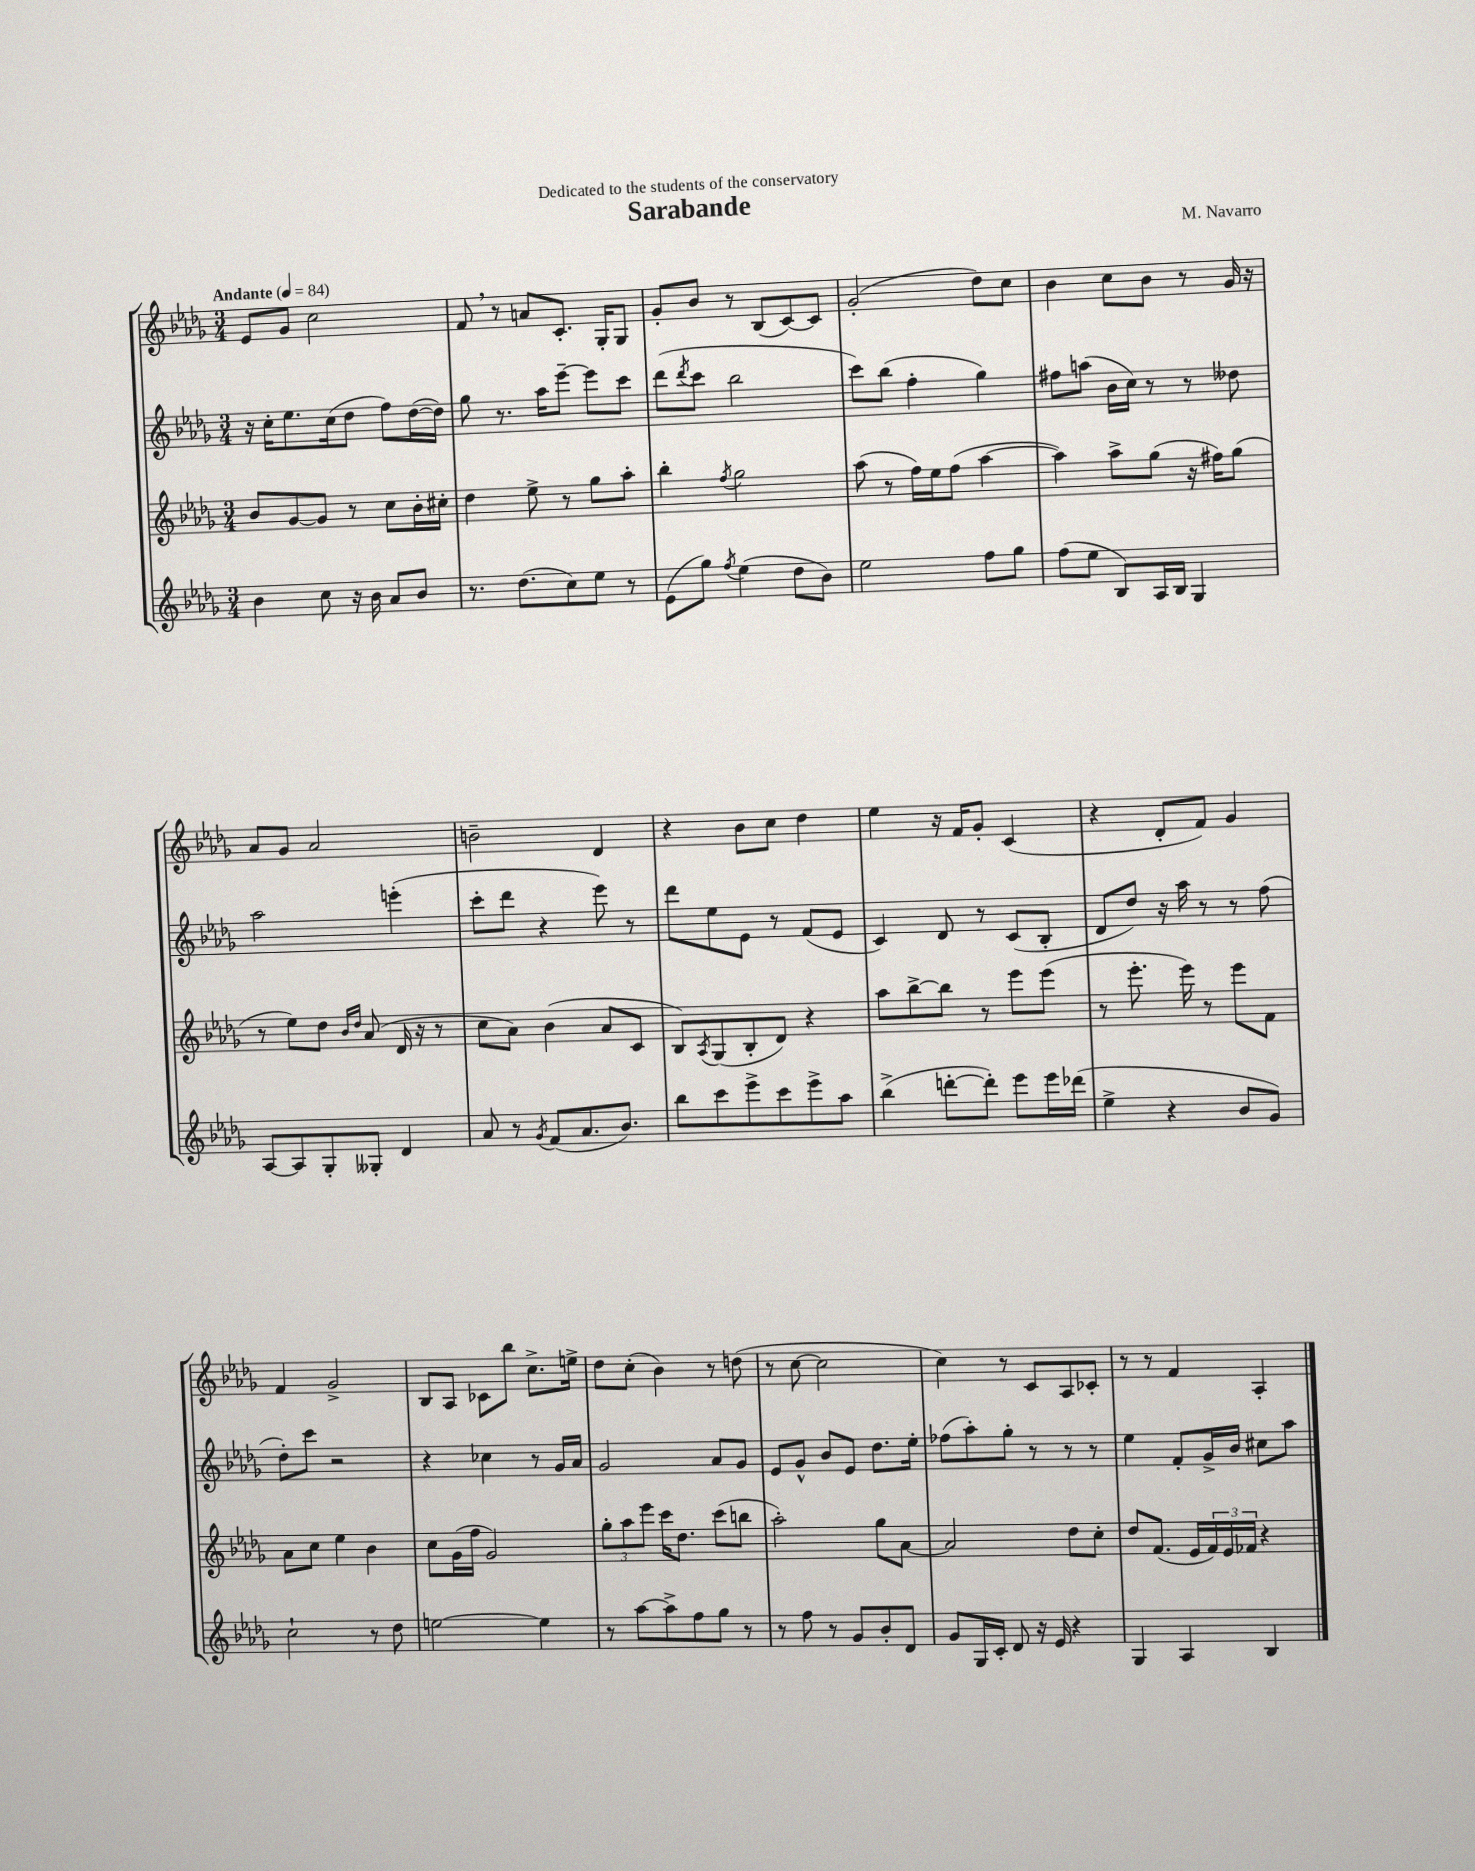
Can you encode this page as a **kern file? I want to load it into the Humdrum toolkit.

**kern	**kern	**kern	**kern
*part4	*part3	*part2	*part1
*staff4	*staff3	*staff2	*staff1
*clefG2	*clefG2	*clefG2	*clefG2
*k[b-e-a-d-g-]	*k[b-e-a-d-g-]	*k[b-e-a-d-g-]	*k[b-e-a-d-g-]
*M3/4	*M3/4	*M3/4	*M3/4
*MM84	*MM84	*MM84	*MM84
=1	=1	=1	=1
!	!	!	!LO:TX:a:B:t=Andante
4b-\	8b-/L	16r	8e-/L
.	.	16cc'\KL	.
.	[8g-/	8.ee-\	8g-/J
8cc\	8g-/J]	.	2cc\
.	.	(16cc\k	.
16r	8r	8dd-\J	.
16b-\	.	.	.
8a-/L	8cc\L	8ff\L)	.
8b-/J	16b-'\L	([16dd-\L	.
.	16cc#X'\JJ	16dd-\JJ])	.
=2	=2	=2	=2
8.r	4dd-\	8gg-\	8f,/
.	.	8.r	8r
(8.dd-\L	.	.	.
.	8ee-^\	.	8an/L
.	.	16aa-\KL	.
8cc\)	8r	[8eee-~\J	8.c'/J
8ee-\J	8gg-\L	8eee-\L]	.
.	.	.	16G-'/KL
8r	8aa-'\J	8ccc\J	8G-/J
=3	=3	=3	=3
(8e-\L	4bb-'\	(8ddd-\L	8g-'/L
.	.	8qddd-/	.
8gg-\J)	.	8ccc\J	8b-/J
8qff/	8qff/	.	.
(4ee-\	2gg-\	2bb-\	8r
.	.	.	(8B-/L
8dd-\L	.	.	[8c/)
8b-\J)	.	.	8c/J]
=4	=4	=4	=4
2ee-\	(8aa-\	8ccc\L)	(2g-'/
.	8r	(8bb-\J	.
.	16ff\LL)	4ff'\	.
.	16ee-\J	.	.
.	(8ff\J	.	.
8ff\L	[4aa-\	4gg-\)	8dd-\L)
8gg-\J	.	.	8cc\J
=5	=5	=5	=5
(8ff\L	4aa-\])	8ff#X\L	4b-\
8ee-\J	.	(8aan\J	.
8B-/L)	8aa-^\L	16b-\LL	8cc\L
.	.	16cc\JJ)	.
16A-/L	(8gg-\J	8r	8b-\J
16B-/JJ	.	.	.
4G-/	16r	8r	8r
.	16ff#X\KL)	.	.
.	(8gg-\J	8dd--X\	16g-/
.	.	.	16r
!!LO:LB:g=z
=6	=6	=6	=6
[8A-/L	8r	2aa-\	8a-/L
8A-/]	8ee-\L)	.	8g-/J
8G-'/	8dd-\J	.	2a-/
.	16qqb-/LL	.	.
.	16qqdd-/JJ	.	.
8G--X'/J	(8a-/	.	.
4d-/	16d-/	(4eeen'\	.
.	16r	.	.
.	8r	.	.
=7	=7	=7	=7
8a-/	8cc\L	8ccc'\L	2bn~\
8r	8a-\J)	8ddd-\J	.
8qg-/	.	.	.
(8f/L	(4b-\	4r	.
8.a-/	.	.	.
.	8a-/L	8eee-\)	4d-/
8.b-/J)	.	.	.
.	8c/J	8r	.
=8	=8	=8	=8
8bb-\L	8B-/L)	8ddd-\L	4r
.	8qA-/	.	.
8ccc\	(8G-/	8ee-\	.
8eee-^\	8B-'/	8e-\J	8b-\L
8ccc\	8d-/J)	8r	8cc\J
8eee-^\	4r	(8f/L	4dd-\
8aa-\J	.	8e-/J	.
=9	=9	=9	=9
(4bb-^\	8aa-\L	4c/)	4ee-\
.	[8bb-^\	.	.
[8dddn'\L	8bb-\J]	8d-/	16r
.	.	.	16f/KL
8ddd'\J])	8r	8r	8g-'/J
8eee-\L	8eee-\L	(8c/L	(4c/
16eee-\L	(8eee-\J	8B-'/J	.
(16ddd-X\JJ	.	.	.
=10	=10	=10	=10
4ee-^\	8r	8d-/L	4r
.	8.eee-'\	8dd-/J)	.
4r	.	16r	8d-'/L
.	16eee-\)	16aa-\	.
.	8r	8r	8f/J)
8b-/L	8eee-\L	8r	4g-/
8g-/J)	8f\J	(8ff\	.
!!LO:LB:g=z
=11	=11	=11	=11
2cc`\	8a-\L	8dd-'\L)	4f/
.	8cc\J	8ccc\J	.
.	4ee-\	2r	2g-^/
8r	4b-\	.	.
8dd-\	.	.	.
=12	=12	=12	=12
[2een\	8cc\L	4r	8B-/L
.	(16g-\L	.	8A-/J
.	16ff\JJ	.	.
.	2g-/)	4cc-X\	8c-X\L
.	.	.	8bb-\J
4ee\]	.	8r	8.cc^\L
.	.	16g-/LL	.
.	.	16a-/JJ	16een^\Jk
=13	=13	=13	=13
8r	12gg-'\L	2g-/	8dd-\L
.	12aa-\	.	.
[8aa-\L	.	.	(8cc'\J
.	12eee-\J	.	.
8aa-^\]	16ccc\KL	.	4b-\)
.	8.dd-\J	.	.
8ff\	.	.	.
8gg-\J	(8ccc\L	8a-/L	8r
8r	8bbn\J	8g-/J	(8ddn\
=14	=14	=14	=14
8r	2aa-'\)	8e-/L	8r
8ff\	.	8g-^^/J	[8cc\
8r	.	8b-/L	2cc\]
8g-/L	.	8e-/J	.
8b-'/	8gg-\L	8.dd-\L	.
8d-/J	[8a-\J	.	.
.	.	16ee-'\Jk	.
=15	=15	=15	=15
8g-/L	2a-/]	(8ff-X\L	4cc\)
16G-/L	.	8aa-'\)	.
16c'/JJ	.	.	.
8d-/	.	8gg-'\J	8r
16r	.	8r	8c/L
16e-/	.	.	.
4r	8dd-\L	8r	8A-/
.	8cc'\J	8r	8c-X'/J
=16	=16	=16	=16
4G-/	8dd-/L	4ee-\	8r
.	(8.f/J	.	8r
4A-/	.	8f'/L	4f/
.	16e-/LL	.	.
.	24f/)	16g-^/L	.
.	24e-/	.	.
.	.	16b-/JJ	.
.	24f-X/JJ	.	.
4B-/	4r	8cc#X\L	4A-'/
.	.	8aa-\J	.
==	==	==	==
*-	*-	*-	*-
